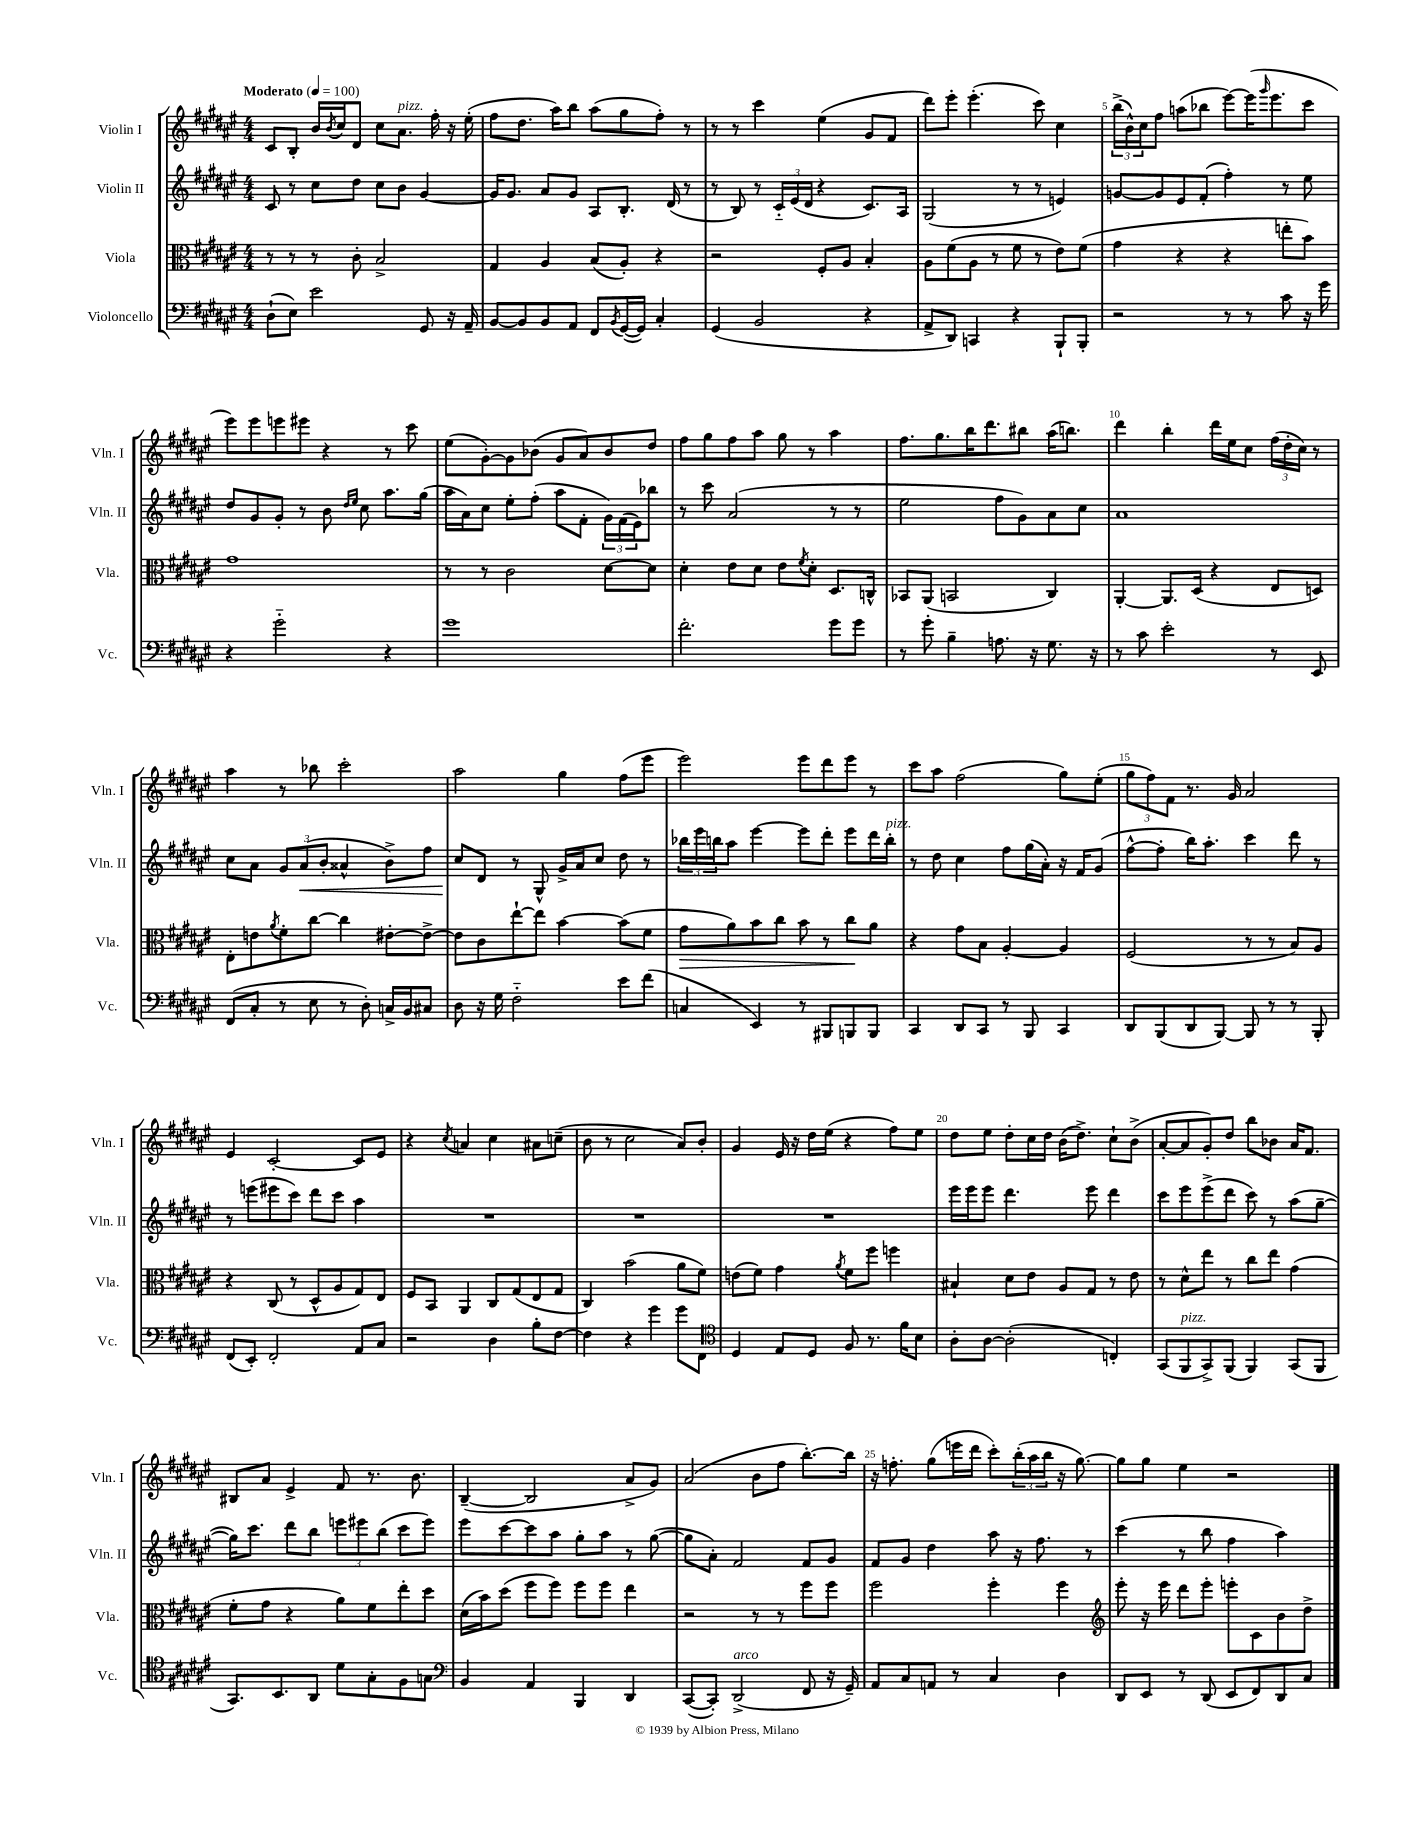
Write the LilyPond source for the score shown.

<<
\new StaffGroup <<
\new Staff = "s0" \with { instrumentName = "Violin I" shortInstrumentName = "Vln. I" } {
    \clef treble \key fis \major \numericTimeSignature \time 4/4 \tempo "Moderato" 4 = 100
    cis'8 b8-. b'16 \acciaccatura { b'8 } cis''16 dis'8 cis''8 ais'8.^\markup { \italic "pizz." } fis''16-. r16 eis''16-.( |
    fis''8 dis''8. ais''16) b''8 ais''8( gis''8 fis''8-.) r8 |
    r8 r8 cis'''4 eis''4( gis'8 fis'8 |
    dis'''8) eis'''8-. eis'''4.-.( cis'''8) cis''4 |
    \tuplet 3/2 { b''16->( b'16-^) cis''16 } fis''8 a''8( bes''8 eis'''8~) eis'''16( \grace { gis'''16 } eis'''8. cis'''8 |
    eis'''8) eis'''8 e'''8 eis'''8 r4 r8 cis'''8 |
    eis''8( gis'8~-.) gis'8 bes'8( gis'8 ais'8) bes'8 dis''8 |
    fis''8 gis''8 fis''8 ais''8 gis''8 r8 ais''4 |
    fis''8. gis''8. b''16 dis'''8. bis''8 ais''16( b''8.) |
    dis'''4 b''4-. dis'''16 eis''16 cis''8 \tuplet 3/2 { fis''16( dis''16-. cis''16) } r8 |
    ais''4 r8 bes''8 cis'''2-. |
    ais''2 gis''4 fis''8( eis'''8 |
    eis'''2) eis'''8 dis'''8 eis'''8 r8 |
    cis'''8 ais''8 fis''2( gis''8) eis''8-.( |
    \tuplet 3/2 { gis''8 fis''8) fis'8 } r8. gis'16 ais'2 |
    eis'4 cis'2~-. cis'8 eis'8 |
    r4 \acciaccatura { cis''8 } a'4 cis''4 ais'8 c''8--( |
    b'8 r8 cis''2 ais'8) b'8-. |
    gis'4 eis'16 r16 dis''16 eis''16( r4 fis''8) eis''8 |
    dis''8 eis''8 dis''8-. cis''16 dis''16 b'16( dis''8.->) cis''8-! b'8->( |
    ais'8~-. ais'8 gis'8-.) dis''8 b''8 bes'8 ais'16 fis'8. |
    bis8 ais'8 eis'4-> fis'8 r8. b'8. |
    b4~--( b2 ais'8-> gis'8) |
    ais'2( b'8 fis''8 b''8.~-.) b''16 |
    r16 f''8.-. gis''8( e'''16 dis'''16 cis'''8-.) \tuplet 3/2 { b''16-.( ais''16 b''16 } r16 gis''8.~) |
    gis''8 gis''8 eis''4 r2 \bar "|." |
}
\new Staff = "s1" \with { instrumentName = "Violin II" shortInstrumentName = "Vln. II" } {
    \clef treble \key fis \major \numericTimeSignature \time 4/4
    cis'8 r8 cis''8 dis''8 cis''8 b'8 gis'4~ |
    gis'16 gis'8. ais'8 gis'8 ais8 b8.-. dis'16( r8 |
    r8 b8) r8 \tuplet 3/2 { cis'16-_ eis'16( dis'16 } r4 cis'8.) ais16 |
    gis2( r8 r8 e'4) |
    g'8~ g'8 eis'8 fis'8-.( fis''4-.) r8 eis''8 |
    dis''8 gis'8 gis'8-. r8 b'8 \grace { dis''16 eis''16 } cis''8 ais''8. gis''16( |
    ais''16 ais'16) cis''8 eis''8-. fis''8-.( ais''8 fis'8-. \tuplet 3/2 { gis'16) fis'16( eis'16) } bes''8 |
    r8 cis'''8 ais'2( r8 r8 |
    eis''2 fis''8 gis'8) ais'8 cis''8 |
    ais'1 |
    cis''8 ais'8 \tuplet 3/2 { gis'8 ais'8\<( b'8-. } aisis'4-^ b'8->) fis''8 |
    cis''8\! dis'8 r8 gis8-^ gis'16-> ais'16 cis''8 dis''8 r8 |
    \tuplet 3/2 { bes''16 eis'''16 b''16 } ais''8 eis'''4~ eis'''8 dis'''8-. eis'''8 dis'''16 b''16-.^\markup { \italic "pizz." } |
    r8 dis''8 cis''4 fis''8 gis''16( ais'16-.) r16 fis'16 gis'8( |
    fis''8~-^ fis''8-. b''16) ais''8.-. cis'''4 dis'''8 r8 |
    r8 e'''8( eis'''8 cis'''8) dis'''8 cis'''8 ais''4 |
    R1 |
    R1 |
    R1 |
    eis'''16 eis'''16 eis'''8 dis'''4. eis'''8 dis'''4 |
    cis'''8 eis'''8 eis'''8->( dis'''8 cis'''8) r8 ais''8( gis''8~-- |
    gis''16) cis'''8. dis'''8 b''8 \tuplet 3/2 { e'''8 eis'''8 b''8( } cis'''8 eis'''8) |
    eis'''8 cis'''8~ cis'''8 ais''8 gis''8-. ais''8 r8 gis''8~( |
    gis''8 ais'8-.) fis'2 fis'8 gis'8 |
    fis'8 gis'8 dis''4 ais''8 r16 fis''8. r8 |
    cis'''4( r8 b''8 fis''4 ais''4) \bar "|." |
}
\new Staff = "s2" \with { instrumentName = "Viola" shortInstrumentName = "Vla." } {
    \clef alto \key fis \major \numericTimeSignature \time 4/4
    r8 r8 r8 cis'8-. b2-> |
    gis4 ais4 b8( ais8-.) r4 |
    r2 fis8-. ais8 b4-. |
    ais8 fis'8( ais8 r8 fis'8 r8 eis'8) fis'8( |
    gis'4 r4 r4 e''8-. b'8) |
    gis'1 |
    r8 r8 cis'2 dis'8~ dis'8 |
    dis'4-. eis'8 dis'8 eis'8 \acciaccatura { fis'8 } dis'8-. dis8. c16-^ |
    bes,8 ais,8( b,2 cis4) |
    ais,4~-. ais,8. dis16( r4 eis8 d8) |
    eis8-. e'8 \acciaccatura { ais'8 } fis'8-. cis''8~ cis''4 eis'8~-. eis'8~-> |
    eis'8 cis'8 eis''8~-! eis''8 b'4~ b'8( fis'8 |
    gis'8\> ais'8) b'8 cis''8 b'8 r8 cis''8\! ais'8 |
    r4 gis'8 b8 ais4~-. ais4 |
    fis2( r8 r8 b8) ais8 |
    r4 cis8( r8 dis8-^ ais8 gis8) eis8 |
    fis8 b,8 ais,4 cis8 gis8( eis8 gis8 |
    cis4) b'2( ais'8 fis'8) |
    e'8( fis'8) gis'4 \acciaccatura { ais'8 } fis'8 fis''8 f''4 |
    bis4-! dis'8 eis'8 ais8 gis8 r8 eis'8 |
    r8 dis'8-^ eis''8 r8 cis''8 eis''8 gis'4( |
    fis'8-. gis'8 r4 ais'8) fis'8 eis''8-. dis''8 |
    dis'16( b'16) dis''8( fis''8 fis''8) fis''8 fis''8 eis''4 |
    r2 r8 r8 fis''8 fis''8 |
    fis''2 fis''4-. fis''4 |
    \clef treble eis'''8-. r16 eis'''16 dis'''8 eis'''8-. e'''8-. cis'8 b'8 dis''8-> \bar "|." |
}
\new Staff = "s3" \with { instrumentName = "Violoncello" shortInstrumentName = "Vc." } {
    \clef bass \key fis \major \numericTimeSignature \time 4/4
    dis8-!( eis8) eis'2 gis,8 r16 ais,16-- |
    b,8~ b,8 b,8 ais,8 fis,8 \acciaccatura { b,8 } gis,16~( gis,16) cis4-. |
    gis,4( b,2 r4 |
    ais,8-> dis,8) c,4 r4 b,,8-! b,,8-. |
    r2 r8 r8 cis'8 r16 gis'16 |
    r4 gis'2-_ r4 |
    gis'1 |
    fis'2.-. gis'8 gis'8 |
    r8 gis'8-. b4-- a8. r16 gis8. r16 |
    r8 cis'8 eis'2-. r8 eis,8 |
    fis,8( cis8-. r8 eis8 r8 dis8-.) c16-> b,16 cis8 |
    dis8 r16 gis16 fis2-_ eis'8 fis'8( |
    c4 eis,4) r8 bis,,8 b,,8 b,,8 |
    cis,4 dis,8 cis,8 r8 b,,8 cis,4 |
    dis,8 b,,8( dis,8 b,,8~) b,,8 r8 r8 b,,8-. |
    fis,8( eis,8-.) fis,2-. ais,8 cis8 |
    r2 dis4 b8-. fis8~ |
    fis4 r4 gis'4 gis'8 fis,8 |
    \clef tenor dis4 eis8 dis8 fis8 r8. fis'16 b8 |
    ais8-. ais8~ ais2-.( c4-.) |
    gis,8( fis,8^\markup { \italic "pizz." } gis,8->) fis,8( fis,4) gis,8( fis,8 |
    gis,8.) b,8. ais,8 dis'8 gis8-. fis8 g8 |
    \clef bass b,4 ais,4 b,,4 dis,4 |
    cis,8~( cis,8-.) dis,2->^\markup { \italic "arco" }( fis,8 r16 gis,16--) |
    ais,8 cis8 a,8 r8 cis4 dis4 |
    dis,8 eis,8 r8 dis,8( eis,8 fis,8) dis,8 cis8 \bar "|." |
}
>>
>>
\layout { \context { \Score \override BarNumber.break-visibility = ##(#f #t #t) barNumberVisibility = #(every-nth-bar-number-visible 5) } }
